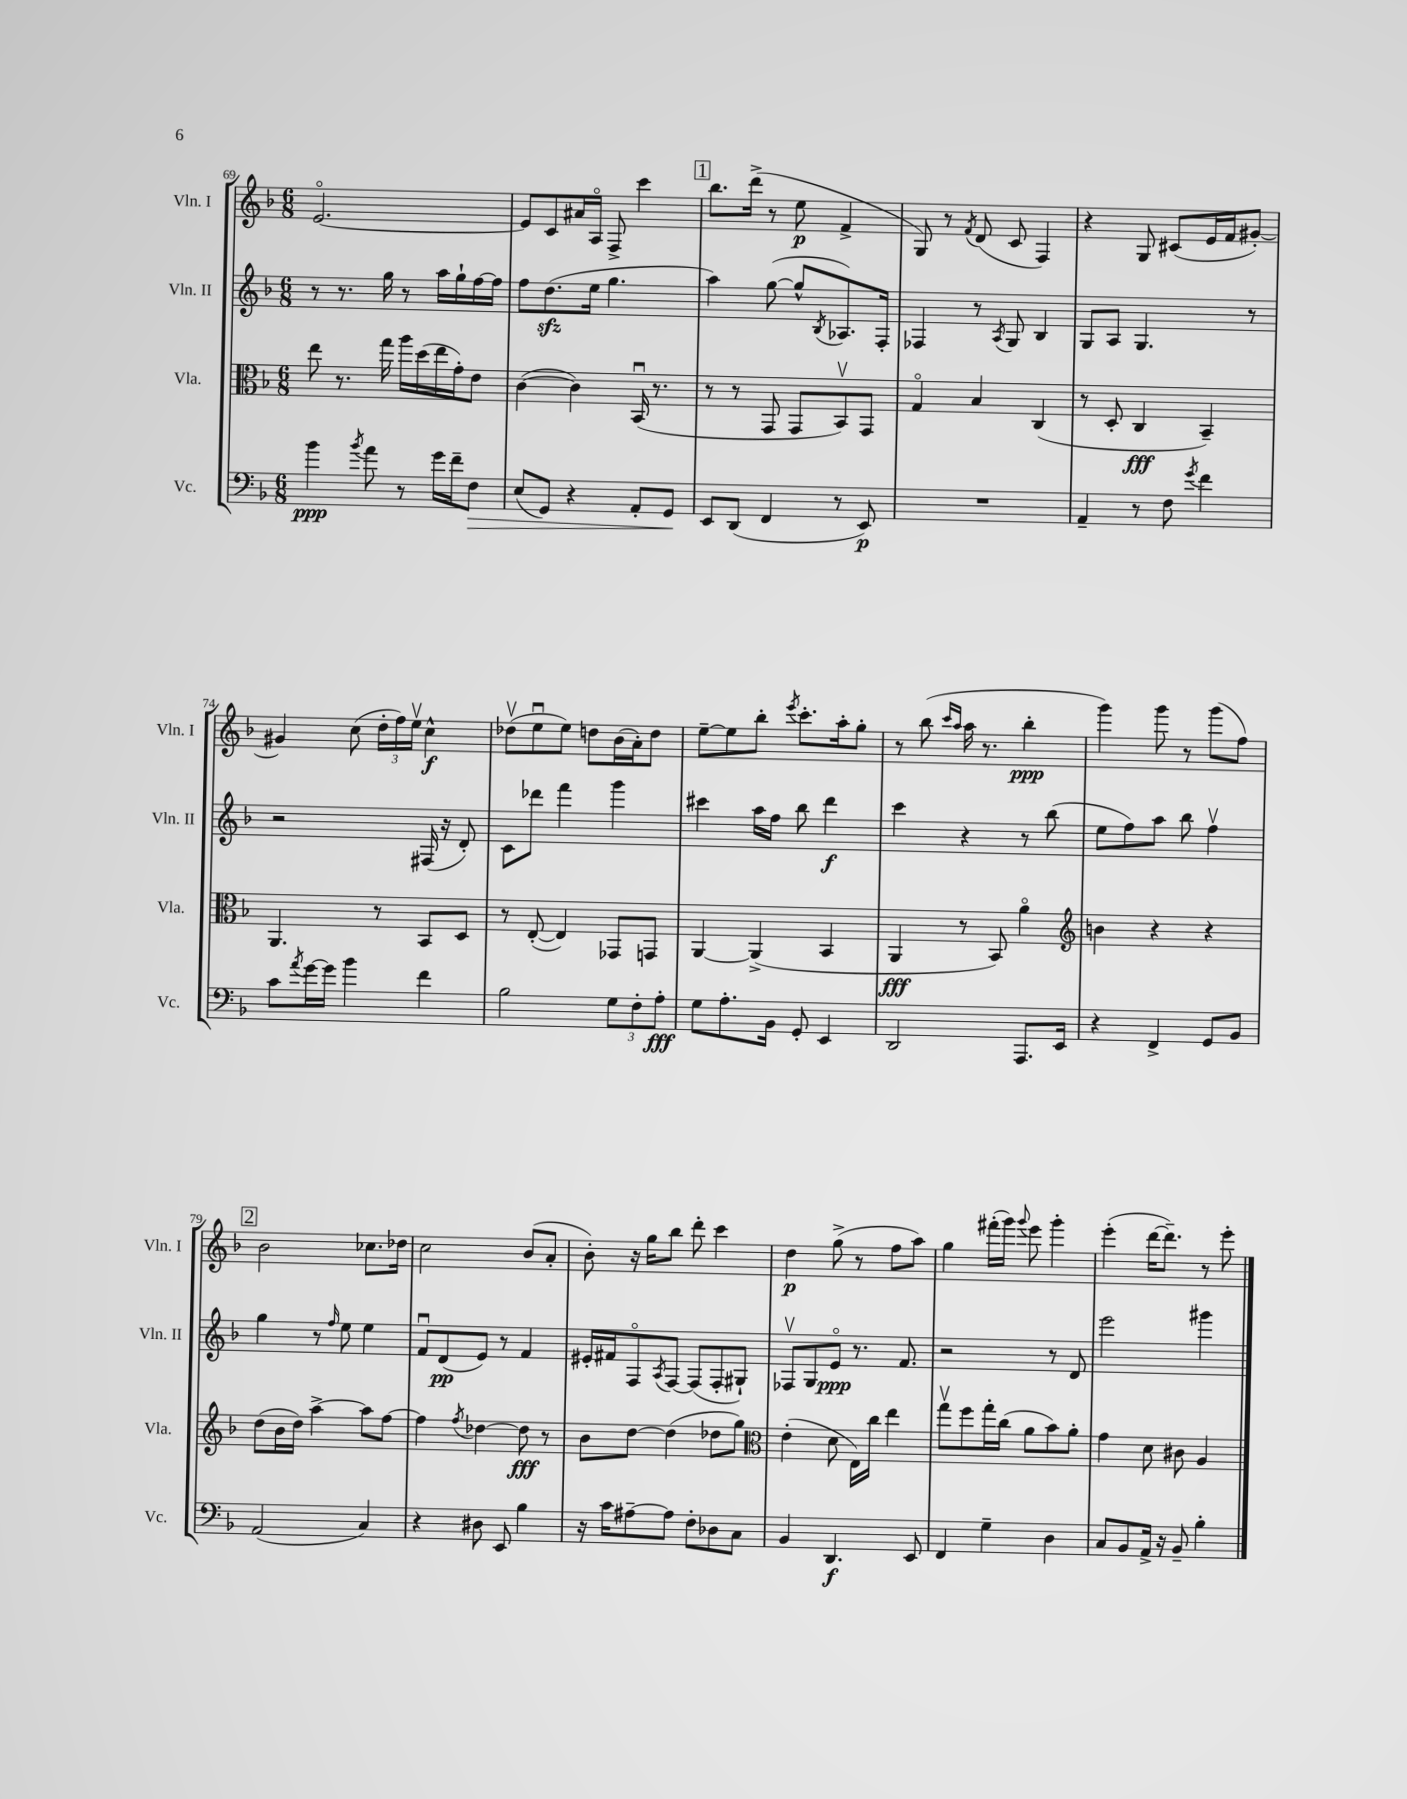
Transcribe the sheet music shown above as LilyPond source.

<<
\new StaffGroup <<
\new Staff = "s0" \with { instrumentName = "Vln. I" shortInstrumentName = "Vln. I" } {
    \clef treble \key f \major \numericTimeSignature \time 6/8
    e'2.~\flageolet |
    e'8 c'8 ais'16 a16\flageolet f8-> c'''4 |
    \mark \markup { \box "1" } bes''8. d'''16->( r8 e''8\p f'4-> |
    g8) r8 \acciaccatura { f'8 } d'8( c'8 f4) |
    r4 g8 cis'8( e'16 f'16 gis'8~-.) |
    gis'4 c''8( \tuplet 3/2 { d''16-. f''16) e''16\upbow } c''4-^\f |
    des''8\upbow( e''8\downbow e''8) d''8 bes'16( a'16-.) d''8 |
    e''8~-- e''8 bes''8-. \acciaccatura { e'''8 } c'''8.-. a''16-. g''8-. |
    r8 bes''8( \grace { c'''16 a''16 } a''16 r8. bes''4-.\ppp |
    g'''4) g'''8 r8 g'''8( f''8) |
    \mark \markup { \box "2" } bes'2 ces''8. des''16 |
    c''2 bes'8( a'8-. |
    bes'8-.) r16 g''16 bes''8 d'''8-. c'''4 |
    d''4\p g''8->( r8 f''8 a''8) |
    g''4 fis'''16-.( g'''16) \appoggiatura { g'''8 } e'''8 g'''4-. |
    e'''4-.( d'''16~ d'''8.--) r8 e'''8-. \bar "|." |
}
\new Staff = "s1" \with { instrumentName = "Vln. II" shortInstrumentName = "Vln. II" } {
    \clef treble \key f \major \numericTimeSignature \time 6/8
    r8 r8. g''16 r8 a''16 g''16-! f''16~ f''16 |
    f''8 d''8.\sfz( e''16 g''4. |
    \mark \markup { \box "1" } a''4) g''8~( g''8-^ \acciaccatura { bes8 } aes8.) f16-. |
    fes4 r8 \acciaccatura { a8 } g8 bes4 |
    g8 a8 g4. r8 |
    r2 fis16( r16 d'8-.) |
    c'8 des'''8 f'''4 g'''4 |
    cis'''4 a''16 f''16 bes''8 d'''4\f |
    c'''4 r4 r8 bes''8( |
    e''8 f''8) a''8 bes''8 f''4\upbow |
    \mark \markup { \box "2" } g''4 r8 \grace { f''16 } e''8 e''4 |
    f'8\downbow d'8\pp( e'8) r8 f'4 |
    eis'16-. fis'16 f8\flageolet \acciaccatura { a8 } f8~ f8( f8-. gis8-!) |
    fes8\upbow g8 e'8\flageolet\ppp r8. f'8. |
    r2 r8 d'8 |
    e'''2 gis'''4 \bar "|." |
}
\new Staff = "s2" \with { instrumentName = "Vla." shortInstrumentName = "Vla." } {
    \clef alto \key f \major \numericTimeSignature \time 6/8
    e''8 r8. g''16 a''16 d''16( e''16 g'16-.) e'8 |
    c'4~( c'4) bes,16\downbow( r8. |
    \mark \markup { \box "1" } r8 r8 g,8 g,8 bes,8\upbow) g,8 |
    g4\flageolet bes4 c4( |
    r8 d8-. c4\fff bes,4--) |
    a,4. r8 bes,8 d8 |
    r8 e8~-.( e4) ges,8 g,8 |
    a,4~ a,4->( bes,4 |
    a,4\fff r8 bes,8) a'4\flageolet |
    \clef treble b'4 r4 r4 |
    \mark \markup { \box "2" } d''8( bes'16 d''16) a''4~-> a''8 f''8~ |
    f''4 \acciaccatura { f''8 } des''4~ des''8\fff r8 |
    bes'8 d''8~ d''4( des''8 g''8) |
    \clef alto e'4-.( d'8 e16) c''16 e''4 |
    g''8\upbow f''8 g''16-. c''16( a'8 bes'8) a'8-. |
    g'4 d'8 cis'8 a4 \bar "|." |
}
\new Staff = "s3" \with { instrumentName = "Vc." shortInstrumentName = "Vc." } {
    \clef bass \key f \major \numericTimeSignature \time 6/8
    bes'4\ppp \acciaccatura { bes'8 } a'8 r8 g'16 f'16-- f8\> |
    e8( g,8) r4 a,8-. g,8\! |
    \mark \markup { \box "1" } e,8 d,8( f,4 r8 e,8\p) |
    R2. |
    a,4-- r8 f8 \acciaccatura { g'8 } f'4 |
    c'8 \acciaccatura { a'8 } g'16~ g'16 bes'4 f'4 |
    bes2 \tuplet 3/2 { g8 f8-. a8-.\fff } |
    g8 a8.-. bes,16 g,8-. e,4 |
    d,2 a,,8. e,16 |
    r4 f,4-> g,8 bes,8 |
    \mark \markup { \box "2" } a,2( c4) |
    r4 dis8 e,8 bes4 |
    r16 c'16 ais8~-- ais8 f8-. des8 c8 |
    bes,4 d,4.\f e,8 |
    f,4 g4-- d4 |
    c8 bes,8 a,16-> r16 bes,8-- bes4-. \bar "|." |
}
>>
>>
\layout { \context { \Score currentBarNumber = #69 } }
